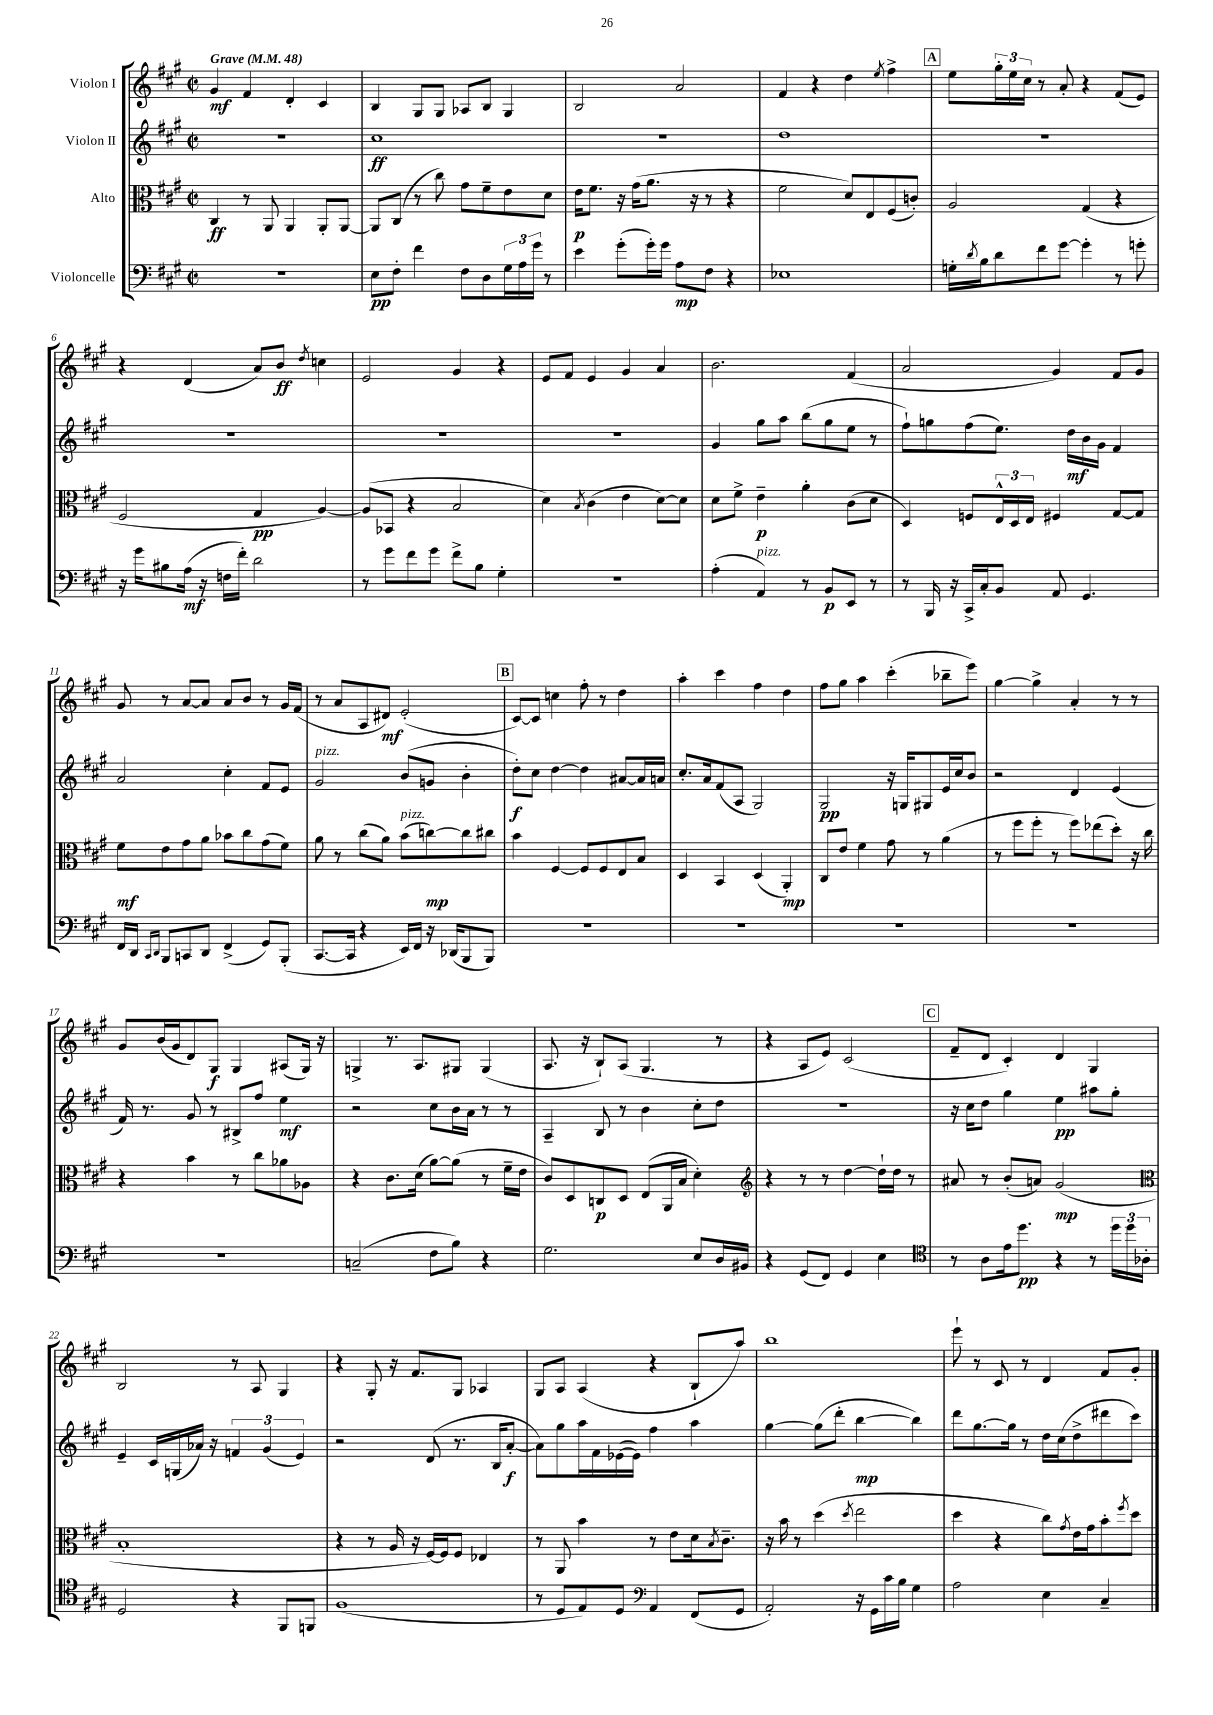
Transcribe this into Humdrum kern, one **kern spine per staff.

**kern	**dynam	**kern	**dynam	**kern	**dynam	**kern	**dynam
*part4	*part4	*part3	*part3	*part2	*part2	*part1	*part1
*staff4	*staff4	*staff3	*staff3	*staff2	*staff2	*staff1	*staff1
*I"Violoncelle	*	*I"Alto	*	*I"Violon II	*	*I"Violon I	*
*clefF4	*	*clefC3	*	*clefG2	*	*clefG2	*
*k[f#c#g#]	*	*k[f#c#g#]	*	*k[f#c#g#]	*	*k[f#c#g#]	*
*M2/2	*	*M2/2	*	*M2/2	*	*M2/2	*
*met(c|)	*	*met(c|)	*	*met(c|)	*	*met(c|)	*
*MM48	*	*MM48	*	*MM48	*	*MM48	*
=1	=1	=1	=1	=1	=1	=1	=1
!	!	!	!	!	!	!LO:TX:a:B:t=Grave	!
1r	.	4C#/	ff	1r	.	4g#/	mf
.	.	8r	.	.	.	4f#/	.
.	.	8AA/	.	.	.	.	.
.	.	4AA/	.	.	.	4d'/	.
.	.	8AA'/L	.	.	.	4c#/	.
.	.	[8AA/J	.	.	.	.	.
=2	=2	=2	=2	=2	=2	=2	=2
8E\L	pp	8AA/L]	.	1cc#	ff	4B/	.
8F#'\J	.	(8C#/J	.	.	.	.	.
4f#\	.	8r	.	.	.	8G#/L	.
.	.	8cc#\)	.	.	.	8G#/J	.
8F#\L	.	8g#\L	.	.	.	8A-X/L	.
8D\	.	8f#~\	.	.	.	8B/J	.
24G#\L	.	8e\	.	.	.	4G#/	.
24A\	.	.	.	.	.	.	.
24g#\JJ	.	.	.	.	.	.	.
8r	.	8d\J	.	.	.	.	.
=3	=3	=3	=3	=3	=3	=3	=3
4e\	.	16e\KL	p	1r	.	2B/	.
.	.	8.f#\J	.	.	.	.	.
(8g#'\L	.	16r	.	.	.	.	.
.	.	(16g#\KL	.	.	.	.	.
16g#'\L)	.	8.a\J	.	.	.	.	.
16g#\JJ	.	.	.	.	.	.	.
8A\L	mp	.	.	.	.	2a/	.
.	.	16r	.	.	.	.	.
8F#\J	.	8r	.	.	.	.	.
4r	.	4r	.	.	.	.	.
=4	=4	=4	=4	=4	=4	=4	=4
1E-X	.	2f#\	.	1dd	.	4f#/	.
.	.	.	.	.	.	4r	.
.	.	8d/L)	.	.	.	4dd\	.
.	.	8E/	.	.	.	.	.
.	.	.	.	.	.	8qee/	.
.	.	(8F#/	.	.	.	4ff#^\	.
.	.	8cn'/J)	.	.	.	.	.
!!LO:REH:place=s1:t=A
=5	=5	=5	=5	=5	=5	=5	=5
16Gn'\LL	.	2A/	.	1r	.	8ee\L	.
8qd/	.	.	.	.	.	.	.
16B\J	.	.	.	.	.	.	.
8d\	.	.	.	.	.	24gg#'\L	.
.	.	.	.	.	.	24ee\	.
.	.	.	.	.	.	24cc#\JJ	.
8f#\	.	.	.	.	.	8r	.
[8g#\J	.	.	.	.	.	8a'/	.
4g#'\]	.	(4G#/	.	.	.	4r	.
8r	.	4r	.	.	.	(8f#/L	.
8gn'\	.	.	.	.	.	8e/J)	.
!!LO:LB:g=z
=6	=6	=6	=6	=6	=6	=6	=6
16r	.	2F#/	.	1r	.	4r	.
16g#\KL	.	.	.	.	.	.	.
8B#X\	.	.	.	.	.	.	.
(16A\Jk	mf	.	.	.	.	(4d/	.
16r	.	.	.	.	.	.	.
16Fn\LL	.	.	.	.	.	.	.
16f#'\JJ)	.	.	.	.	.	.	.
2d\	.	4G#/	pp	.	.	8a/L)	.
.	.	.	.	.	.	8b/J	ff
.	.	.	.	.	.	8qdd/	.
.	.	[4A/)	.	.	.	4ccn\	.
=7	=7	=7	=7	=7	=7	=7	=7
8r	.	(8A/L]	.	1r	.	2e/	.
8g#\L	.	8BB-X/J	.	.	.	.	.
8f#\	.	4r	.	.	.	.	.
8g#\J	.	.	.	.	.	.	.
8f#^\L	.	2B/	.	.	.	4g#/	.
8B\J	.	.	.	.	.	.	.
4G#'\	.	.	.	.	.	4r	.
=8	=8	=8	=8	=8	=8	=8	=8
1r	.	4d\)	.	1r	.	8e/L	.
.	.	.	.	.	.	8f#/J	.
.	.	8qB/	.	.	.	.	.
.	.	(4c#\	.	.	.	4e/	.
.	.	4e\	.	.	.	4g#/	.
.	.	[8d\L)	.	.	.	4a/	.
.	.	8d\J]	.	.	.	.	.
=9	=9	=9	=9	=9	=9	=9	=9
(4A'\	.	8d\L	.	4g#/	.	2.b\	.
.	.	8f#^\J	.	.	.	.	.
!LO:TX:a:i:t=pizz.	!	!	!	!	!	!	!
4AA/)	.	4e~\	p	8gg#\L	.	.	.
.	.	.	.	8aa\J	.	.	.
8r	.	4a'\	.	(8bb\L	.	.	.
8BB/L	p	.	.	8gg#\	.	.	.
8EE/J	.	(8c#\L	.	8ee\J	.	(4f#/	.
8r	.	8d\J	.	8r	.	.	.
=10	=10	=10	=10	=10	=10	=10	=10
8r	.	4D/)	.	8ff#`\L)	.	2a/	.
16BBB/	.	.	.	8ggn\	.	.	.
16r	.	.	.	.	.	.	.
16CC#^/LL	.	8Fn/L	.	(8ff#\	.	.	.
16C#'/J	.	.	.	.	.	.	.
8BB/J	.	24E^^/L	.	8.ee\J)	.	.	.
.	.	24D/	.	.	.	.	.
.	.	24E/JJ	.	.	.	.	.
8AA/	.	4F#X/	.	.	.	4g#/)	.
.	.	.	.	16dd\LL	mf	.	.
4.GG#/	.	.	.	16b\	.	.	.
.	.	.	.	16g#\JJ	.	.	.
.	.	[8G#/L	.	4f#/	.	8f#/L	.
.	.	8G#/J]	.	.	.	8g#/J	.
!!LO:LB:g=z
=11	=11	=11	=11	=11	=11	=11	=11
16FF#/LL	.	8f#\L	mf	2a/	.	8g#/	.
16DD/JJ	.	.	.	.	.	.	.
16qqCC#/LL	.	.	.	.	.	.	.
16qqDD/JJ	.	.	.	.	.	.	.
8BBB/L	.	8e\	.	.	.	8r	.
8CCn/	.	8g#\	.	.	.	[8a/L	.
8DD/J	.	8a\J	.	.	.	8a/J]	.
(4FF#^/	.	8b-X\L	.	4cc#'\	.	8a/L	.
.	.	8cc#\	.	.	.	8b/J	.
8GG#/L)	.	(8g#\	.	8f#/L	.	8r	.
(8BBB'/J	.	8f#\J)	.	8e/J	.	16g#/LL	.
.	.	.	.	.	.	(16f#/JJ	.
=12	=12	=12	=12	=12	=12	=12	=12
!	!	!	!	!LO:TX:a:i:t=pizz.	!	!	!
[8.CC#/L	.	8a\	.	2g#/	.	8r	.
.	.	8r	.	.	.	8a/L	.
16CC#/Jk]	.	.	.	.	.	.	.
4r	.	(8cc#\L	.	.	.	8A/	.
.	.	8a\J)	.	.	.	8d#X/J)	mf
!	!	!LO:TX:a:i:t=pizz.	!	!	!	!	!
16EE/LL)	.	(8b\L	.	(8b/L	.	(2e'/	.
16FF#/JJ	.	.	.	.	.	.	.
16r	.	[8ccn\)	mp	8gn/J	.	.	.
(16DD-X/KL	.	.	.	.	.	.	.
8BBB/	.	8cc\]	.	4b'\	.	.	.
8BBB/J)	.	8cc#X\J	.	.	.	.	.
!!LO:REH:place=s1:t=B
=13	=13	=13	=13	=13	=13	=13	=13
1r	.	4b\	.	8dd'\L)	f	[8c#/L)	.
.	.	.	.	8cc#\J	.	8c#/J]	.
.	.	[4F#/	.	[4dd\	.	4ccn\	.
.	.	8F#/L]	.	4dd\]	.	8ff#'\	.
.	.	8F#/	.	.	.	8r	.
.	.	8E/	.	[8a#X/L	.	4dd\	.
.	.	8B/J	.	16a#/L]	.	.	.
.	.	.	.	16an/JJ	.	.	.
=14	=14	=14	=14	=14	=14	=14	=14
1r	.	4D/	.	8.cc#'/L	.	4aa'\	.
.	.	.	.	16a/k	.	.	.
.	.	4BB/	.	(8f#/	.	4ccc#\	.
.	.	.	.	8A/J	.	.	.
.	.	(4D/	.	2G#/)	.	4ff#\	.
.	.	4AA'/)	mp	.	.	4dd\	.
=15	=15	=15	=15	=15	=15	=15	=15
1r	.	8C#/L	.	2G#/	pp	8ff#\L	.
.	.	8e/J	.	.	.	8gg#\J	.
.	.	4f#\	.	.	.	4aa\	.
.	.	8g#\	.	16r	.	(4ccc#'\	.
.	.	.	.	16Gn/KL	.	.	.
.	.	8r	.	8G#X/	.	.	.
.	.	(4a\	.	16e/L	.	8bb-X~\L	.
.	.	.	.	16cc#/J	.	.	.
.	.	.	.	8b/J	.	8eee\J)	.
=16	=16	=16	=16	=16	=16	=16	=16
1r	.	8r	.	2r	.	[4gg#\	.
.	.	8ff#\L	.	.	.	.	.
.	.	8ff#'\J	.	.	.	4gg#^\]	.
.	.	8r	.	.	.	.	.
.	.	8ff#\L)	.	4d/	.	4a'/	.
.	.	(8ee-X\	.	.	.	.	.
.	.	8dd'\J)	.	(4e/	.	8r	.
.	.	16r	.	.	.	8r	.
.	.	16cc#\	.	.	.	.	.
!!LO:LB:g=z
=17	=17	=17	=17	=17	=17	=17	=17
1r	.	4r	.	16f#/)	.	8g#/L	.
.	.	.	.	8.r	.	.	.
.	.	.	.	.	.	(16b/L	.
.	.	.	.	.	.	16g#/J	.
.	.	4b\	.	8g#/	.	8d/)	.
.	.	.	.	8r	.	8G#/J	f
.	.	8r	.	8B#X^/L	.	4G#/	.
.	.	8cc#\L	.	8ff#/J	.	.	.
.	.	8a-X\	.	4ee\	mf	(8A#X/L	.
.	.	8A-X\J	.	.	.	16G#/Jk)	.
.	.	.	.	.	.	16r	.
=18	=18	=18	=18	=18	=18	=18	=18
(2Cn~/	.	4r	.	2r	.	4Gn^/	.
.	.	8.c#\L	.	.	.	8.r	.
.	.	(16d\Jk	.	.	.	8.A/L	.
8F#\L	.	[8a\L)	.	8cc#\L	.	.	.
8B\J)	.	(8a\J]	.	16b\L	.	8G#X/J	.
.	.	.	.	16a\JJ	.	.	.
4r	.	8r	.	8r	.	(4G#/	.
.	.	16f#~\LL	.	8r	.	.	.
.	.	16e\JJ	.	.	.	.	.
=19	=19	=19	=19	=19	=19	=19	=19
2.G#\	.	8c#/L)	.	4A~/	.	8.A/	.
.	.	8D/	.	.	.	.	.
.	.	.	.	.	.	16r	.
.	.	8Cn/	p	8B/	.	8B`/L)	.
.	.	8D/J	.	8r	.	(8A/J	.
.	.	(8E/L	.	4b\	.	4.G#/	.
.	.	16AA/L	.	.	.	.	.
.	.	16B/JJ	.	.	.	.	.
8E/L	.	4d'\)	.	8cc#'\L	.	.	.
16D/L	.	.	.	8dd\J	.	8r	.
16BB#X/JJ	.	.	.	.	.	.	.
=20	=20	=20	=20	=20	=20	=20	=20
*	*	*clefG2	*	*	*	*	*
4r	.	4r	.	1r	.	4r	.
(8GG#/L	.	8r	.	.	.	8A/L	.
8FF#/J)	.	8r	.	.	.	8e/J)	.
4GG#/	.	[4dd\	.	.	.	(2c#/	.
4E\	.	16dd`\LL]	.	.	.	.	.
.	.	16dd\JJ	.	.	.	.	.
.	.	8r	.	.	.	.	.
!!LO:REH:place=s1:t=C
=21	=21	=21	=21	=21	=21	=21	=21
*clefC4	*	*	*	*	*	*	*
8r	.	8a#X/	.	16r	.	8f#~/L	.
.	.	.	.	16cc#\KL	.	.	.
8A\L	.	8r	.	8dd\J	.	8d/J	.
16e\k	.	(8b'/L	.	4gg#\	.	4c#'/)	.
8.dd\J	pp	.	.	.	.	.	.
.	.	8an/J)	.	.	.	.	.
4r	.	(2g#/	mp	4ee\	pp	4d/	.
8r	.	.	.	8aa#X\L	.	4G#/	.
24dd\LL	.	.	.	8gg#'\J	.	.	.
24dd\	.	.	.	.	.	.	.
24A-X'\JJ	.	.	.	.	.	.	.
!!LO:LB:g=z
=22	=22	=22	=22	=22	=22	=22	=22
*	*	*clefC3	*	*	*	*	*
2D/	.	1B'	.	4e~/	.	2B/	.
.	.	.	.	16c#/LL	.	.	.
.	.	.	.	(16Gn/	.	.	.
.	.	.	.	16a-X/JJ)	.	.	.
.	.	.	.	16r	.	.	.
4r	.	.	.	6fn/	.	8r	.
.	.	.	.	.	.	8A/	.
.	.	.	.	(6g#/	.	.	.
8FF#/L	.	.	.	.	.	4G#/	.
.	.	.	.	6e/)	.	.	.
8FFn/J	.	.	.	.	.	.	.
=23	=23	=23	=23	=23	=23	=23	=23
(1F#	.	4r	.	2r	.	4r	.
.	.	8r	.	.	.	8G#'/	.
.	.	16A/	.	.	.	16r	.
.	.	16r	.	.	.	8.f#/L	.
.	.	[16F#/LL)	.	(8d/	.	.	.
.	.	16F#/J]	.	.	.	.	.
.	.	8F#/J	.	8.r	.	8G#/J	.
.	.	4E-X/	.	.	.	4A-X/	.
.	.	.	.	16B/KL	.	.	.
.	.	.	.	[8a'/J	f	.	.
=24	=24	=24	=24	=24	=24	=24	=24
8r	.	8r	.	8a\L])	.	8G#/L	.
8D/L	.	8AA/	.	8gg#\	.	8A/J	.
8E/)	.	4b\	.	16aa\L	.	(4A/	.
.	.	.	.	16f#\	.	.	.
8D/J	.	.	.	([16e-X\	.	.	.
.	.	.	.	16e-\JJ])	.	.	.
*clefF4	*	*	*	*	*	*	*
4AA/	.	8r	.	4ff#\	.	4r	.
.	.	8e\L	.	.	.	.	.
(8FF#/L	.	16d\k	.	4aa\	.	8B`/L	.
.	.	8qB/	.	.	.	.	.
.	.	8.c#~\J	.	.	.	.	.
8GG#/J	.	.	.	.	.	8aa/J)	.
=25	=25	=25	=25	=25	=25	=25	=25
2AA'/)	.	16r	.	[4gg#\	.	1bb	.
.	.	16b\	.	.	.	.	.
.	.	8r	.	.	.	.	.
.	.	(4dd\	.	(8gg#\L]	.	.	.
.	.	.	.	8ddd'\J	.	.	.
.	.	8qdd/	.	.	.	.	.
16r	.	2ee\	.	[4bb\	mp	.	.
16GG#\LL	.	.	.	.	.	.	.
16c#\	.	.	.	.	.	.	.
16B\JJ	.	.	.	.	.	.	.
4G#\	.	.	.	4bb\])	.	.	.
=26	=26	=26	=26	=26	=26	=26	=26
2A\	.	4dd\	.	8ddd\L	.	8eee`\	.
.	.	.	.	[8.gg#\	.	8r	.
.	.	4r	.	.	.	8c#/	.
.	.	.	.	16gg#\Jk]	.	.	.
.	.	.	.	8r	.	8r	.
4E\	.	8cc#\L)	.	16dd\LL	.	4d/	.
.	.	.	.	(16cc#\J	.	.	.
.	.	8qg#/	.	.	.	.	.
.	.	16e\L	.	8dd^\	.	.	.
.	.	16g#\J	.	.	.	.	.
4C#~/	.	8b'\	.	8ddd#X\	.	8f#/L	.
.	.	8qff#/	.	.	.	.	.
.	.	8dd\J	.	8ccc#\J)	.	8g#'/J	.
==	==	==	==	==	==	==	==
*-	*-	*-	*-	*-	*-	*-	*-
